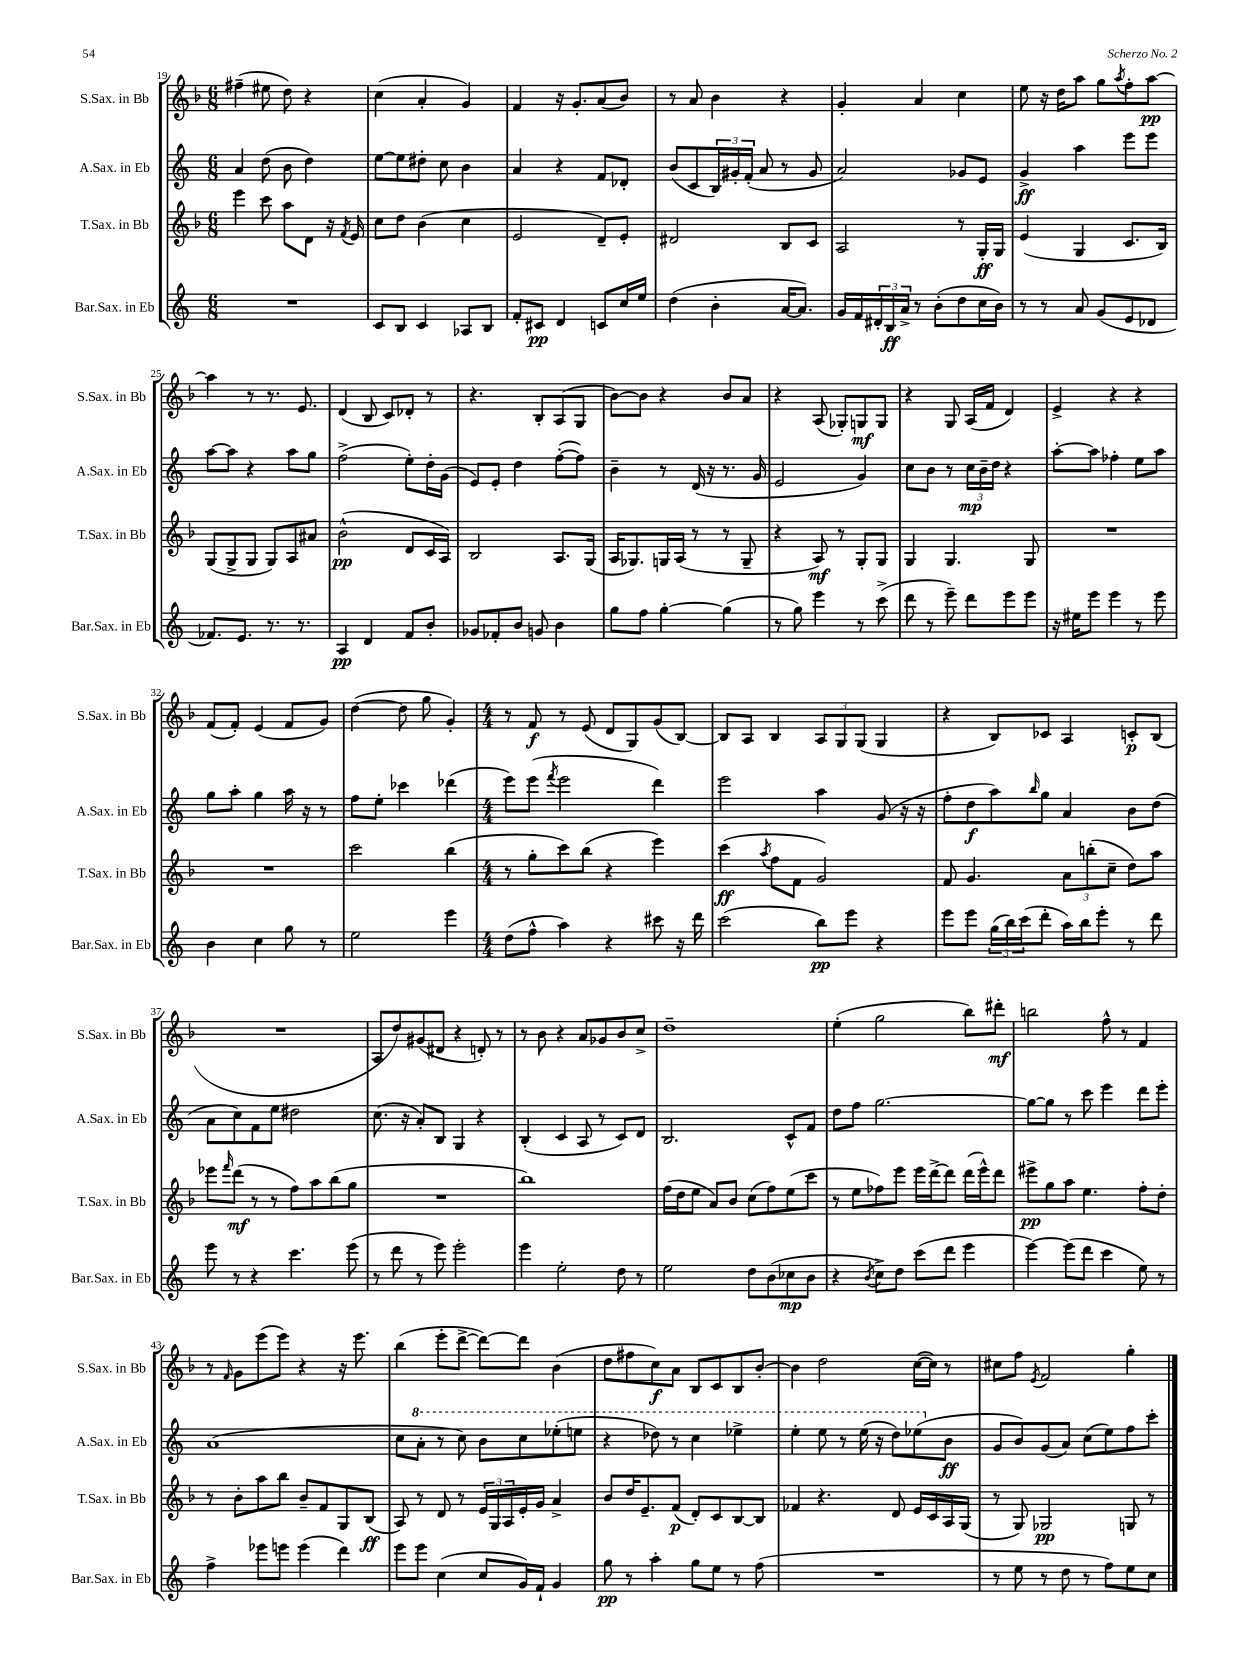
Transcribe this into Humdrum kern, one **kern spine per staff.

**kern	**kern	**kern	**kern
*staff4	*staff3	*staff2	*staff1
*clefG2	*clefG2	*clefG2	*clefG2
*k[]	*k[b-]	*k[]	*k[b-]
*M6/8	*M6/8	*M6/8	*M6/8
2.r	4eee\	4a/	(4ff#~\
.	8ccc\	(8dd\	8ee#\
.	8aa\L	8b\	8dd\)
.	8d\J	4dd\)	4r
.	16r	.	.
.	8qf/	.	.
.	16e/	.	.
=	=	=	=
8c/L	8cc\L	[8ee\L	(4cc\
8B/J	8dd\J	8ee\]	.
4c/	(4b-\	8dd#'\J	4a'/
.	.	8cc\	.
8A-/L	4cc\	4b\	4g/)
8B/J	.	.	.
=	=	=	=
8f'/L	2e/	4a/	4f/
8c#/J	.	.	.
4d/	.	4r	16r
.	.	.	8.g'/L
8c/L	8d~/L)	8f/L	(8a/
16cc/L	8e'/J	8d-'/J	8b-/J)
16ee/JJ	.	.	.
=	=	=	=
(4dd\	2d#/	(8b/L	8r
.	.	8c/	8a/
4b'\	.	24B/L)	4b-\
.	.	24g#'/	.
.	.	(24f'/JJ	.
.	.	8a/	.
[16a/LK	8B-/L	8r	4r
8.a/]J)	.	.	.
.	8c/J	8g#/	.
=	=	=	=
16g/LL	2A/	2a/)	4g'/
16f/	.	.	.
24d#'/	.	.	.
24B/	.	.	.
24a^/JJ	.	.	.
8r	.	.	4a/
(8b'\L	.	.	.
8dd\	8r	8g-/L	4cc\
16cc\L	16G'/LL	8e/J	.
16b\JJ)	16G/JJ	.	.
=	=	=	=
8r	(4e/	4g^/	8ee\
8r	.	.	16r
.	.	.	16dd\LK
8a/	4G/	4aa\	8aa\J
(8g/L	.	.	8gg\L
.	.	.	8qaa/
8e/	8.c/L	8eee\L	8ff'\
8d-/J	.	8eee\J	[8aa\J
.	16B-/Jk)	.	.
=	=	=	=
8.f-/L)	(8G/L	[8aa\L	4aa\]
.	8G^/	8aa\]J	.
8.e/J	.	.	.
.	8G/J	4r	8r
8.r	8G/L)	.	8.r
.	8A/	8aa\L	.
8.r	.	.	8.e/
.	8a#/J	8gg\J	.
=	=	=	=
4A/	(2b-^^\	(2ff^\	(4d/
4d/	.	.	8B-/
.	.	.	8c/L)
8f/L	8d/L	8ee'\L)	8d-'/J
8b'/J	16c/L	16dd'\L	8r
.	16A/JJ)	(16g\JJ	.
=	=	=	=
8g-/L	2B-/	8e/L)	4.r
8f-'/	.	8e'/J	.
8b/J	.	4dd\	.
8g/	.	.	8B-'/L
4b\	8.A/L	([8ff'\L	(8A/
.	.	8ff\]J)	8G/J
.	(16G/Jk	.	.
=	=	=	=
8gg\L	16A/LK	4b~\	[8b-\L)
.	8.G-/)	.	.
8ff\J	.	.	8b-\]J
[4gg'\	16G/L	8r	4r
.	(16A/JJ	.	.
.	8r	(16d/	.
.	.	16r	.
(4gg\]	8r	8.r	8b-/L
.	8G~/	.	8a/J
.	.	16g/	.
=	=	=	=
8r	4r	2e/	4r
8gg\)	.	.	.
4eee\	8A/)	.	(8A/
.	8r	.	8G-'/L)
8r	8G'/L	4g/)	8G/
(8ccc^\	8G/J	.	8G/J
=	=	=	=
8ddd\	4G/	8cc\L	4r
8r	.	8b\J	.
8eee~\)	4.G/	8r	8G/
8ddd\L	.	24cc\LL	(16A/LL
.	.	24b~\	.
.	.	.	16f/JJ
.	.	24dd\JJ	.
8eee\	.	4r	4d/)
8eee\J	8G/	.	.
=	=	=	=
16r	2.r	[8aa'\L	4e^/
16ee#\LK	.	.	.
8eee\J	.	8aa\]J	.
4eee\	.	4ff-'\	4r
8r	.	8ee\L	4r
8eee\	.	8aa\J	.
=	=	=	=
4b\	2.r	8gg\L	(8f/L
.	.	8aa'\J	8f'/J)
4cc\	.	4gg\	(4e/
8gg\	.	16aa\	8f/L
.	.	16r	.
8r	.	8r	8g/J)
=	=	=	=
2ee\	2ccc\	8ff\L	([4dd\
.	.	8ee'\J	.
.	.	4ccc-\	8dd\]
.	.	.	8gg\
4eee\	(4bb-\	(4ddd-\	4g'/)
=	=	=	=
*M4/4	*M4/4	*M4/4	*M4/4
(8dd\L	8r	8eee\L)	8r
8ff^^\J	8gg'\L	(8eee\J	8f/
.	.	8qfff/	.
4aa\)	8ccc\)	2eee\	8r
.	(8bb-\J	.	(8e/
4r	4r	.	8d/L
.	.	.	8G/)
8ccc#\	4eee\)	4ddd\)	(8g/
16r	.	.	[8B-/J)
16ddd\	.	.	.
=	=	=	=
(2ccc\	(4ccc\	2eee\	8B-/]L
.	.	.	8A/J
.	8qaa/	.	.
.	8ff\L	.	4B-/
.	8f\J	.	.
8bb\L)	2g/)	4aa\	12A/L
.	.	.	12G/
8eee\J	.	.	.
.	.	.	(12G/J
4r	.	(8g/	4G/
.	.	16r	.
.	.	16r	.
=	=	=	=
8eee\L	8f/	8ff'\L	4r
8eee\J	4.g/	8dd\	.
(24gg\LL	.	8aa\)	8B-/L)
24bb\)	.	.	.
(24ccc\J	.	.	.
.	.	16qqbb/	.
8ddd'\J	.	8gg\J	8c-/J
16aa\LL)	12a\L	4a/	4A/
16bb\J	.	.	.
.	(12bb'\	.	.
8eee'\J	.	.	.
.	12cc~\J	.	.
8r	8dd\L)	8b\L	8c'/L
8ddd\	8aa\J	(8dd\J	(8B-/J
=	=	=	=
8eee\	8eee-\L	8a\L	1r
.	16qqfff/	.	.
8r	(8ddd\J	8cc\)	.
4r	8r	8f\	.
.	8r	8ee\J	.
4.ccc\	8ff\L)	2dd#\	.
.	8aa\	.	.
.	(8bb-\	.	.
(8eee\	8gg\J	.	.
=	=	=	=
8r	1r	(8.cc\	8A/L
8ddd\	.	.	8dd/)
.	.	16r	.
8r	.	8a'/L)	(8g#/
8eee\)	.	8B/J	8d#/J
2eee'\	.	4G/	4r
.	.	4r	8d'/)
.	.	.	8r
=	=	=	=
4eee\	1bb-)	(4B'/	8r
.	.	.	8b-\
2ee'\	.	4c/	4r
.	.	8A/	8a/L
.	.	8r	8g-/
8dd\	.	8c/L)	8b-/
8r	.	8d/J	8cc^/J
=	=	=	=
2ee\	(16ff\LL	2.B/	1dd~
.	16dd\J	.	.
.	8ee\J	.	.
.	8a/L)	.	.
.	8b-/J	.	.
8dd\L	(8cc\L	.	.
(8b\	8ff\)	.	.
8cc-\	(8ee\	8c^^/L	.
8b\J	8ccc\J	8f/J	.
=	=	=	=
4r	8r	8dd\L	(4ee'\
.	8ee\L	8ff\J	.
8qb/	.	.	.
8cc^\L)	8ff-\)	[2.gg\	2gg\
8dd\J	8eee\J	.	.
(8ccc\L	16eee\LL	.	.
.	[16ddd^\J	.	.
8ddd\J	8ddd\]J	.	.
4eee\	(16ddd\LL	.	8bb-\L)
.	16eee^^\J)	.	.
.	8ddd\J	.	8ddd#'\J
=	=	=	=
[4eee\)	8eee#^\L	8gg\_L	2bb\
.	8gg\	8gg\]J	.
(8eee\]L	8aa\J	8r	.
8ddd\J	4.ee\	8ccc\	.
4ccc\	.	4eee\	8ff^^\
.	.	.	8r
8ee\)	8ff'\L	8ddd\L	4f/
8r	8dd'\J	8eee'\J	.
=	=	=	=
4ff^\	8r	(1a	8r
.	.	.	16qqf/
.	8b-'\L	.	8g\L
8eee-\L	8aa\	.	(8eee\
8eee\J	8bb-\J	.	8eee\J)
(4eee\	8b-~/L	.	4r
.	8f/	.	.
4ddd\)	8G/	.	16r
.	.	.	8.eee\
.	(8B-/J	.	.
=	=	=	=
8eee\L	8A/)	8cc\L	(4bb-\
8eee\J	8r	8aa'\J	.
(4cc\	8d/	8r	8eee'\L
.	8r	8ccc\)	[8ddd^\J
8cc/L	24e/LL	8bb\L	8ddd\_L)
.	24G/	.	.
.	24A/	.	.
16g/L)	16e'/	8ccc\	8ddd\]J
16f`/JJ	16g/JJ	.	.
4g/	4a^/	(8eee-'\	(4b-\
.	.	8eee\J	.
=	=	=	=
8gg\	8b-/L	4r	8dd\L
8r	16dd/K	.	8ff#\
.	8.e~/	.	.
4aa'\	.	8ddd-\)	8cc\)
.	(8f/J	8r	8a\J
8gg\L	8d'/L)	4ccc\	8B-/L
8ee\J	8c/	.	8c/
8r	[8B-/	4eee-^\	8B-/
(8ff\	8B-/]J	.	[8b-'/J
=	=	=	=
1r	4f-/	4eee'\	4b-\]
.	4.r	8eee\	2dd\
.	.	8r	.
.	.	(16eee\	.
.	.	16r	.
.	8d/	8ddd\L)	.
.	16e/LL	(8eee-\	([16cc\LL
.	16c/	.	16cc\]JJ)
.	16A/	8b\J	8r
.	(16G/JJ	.	.
=	=	=	=
8r	8r	8g/L	8cc#\L
8ee\	8G/)	8b/)	8ff\J
.	.	.	8qe/
8r	2G-/	(8g/	2f/
8dd\	.	8a/J)	.
8r	.	(8cc\L	.
8ff\L)	.	8ee\)	.
8ee\	8G/	8ff\	4gg'\
8cc\J	8r	8ccc'\J	.
==	==	==	==
*-	*-	*-	*-
